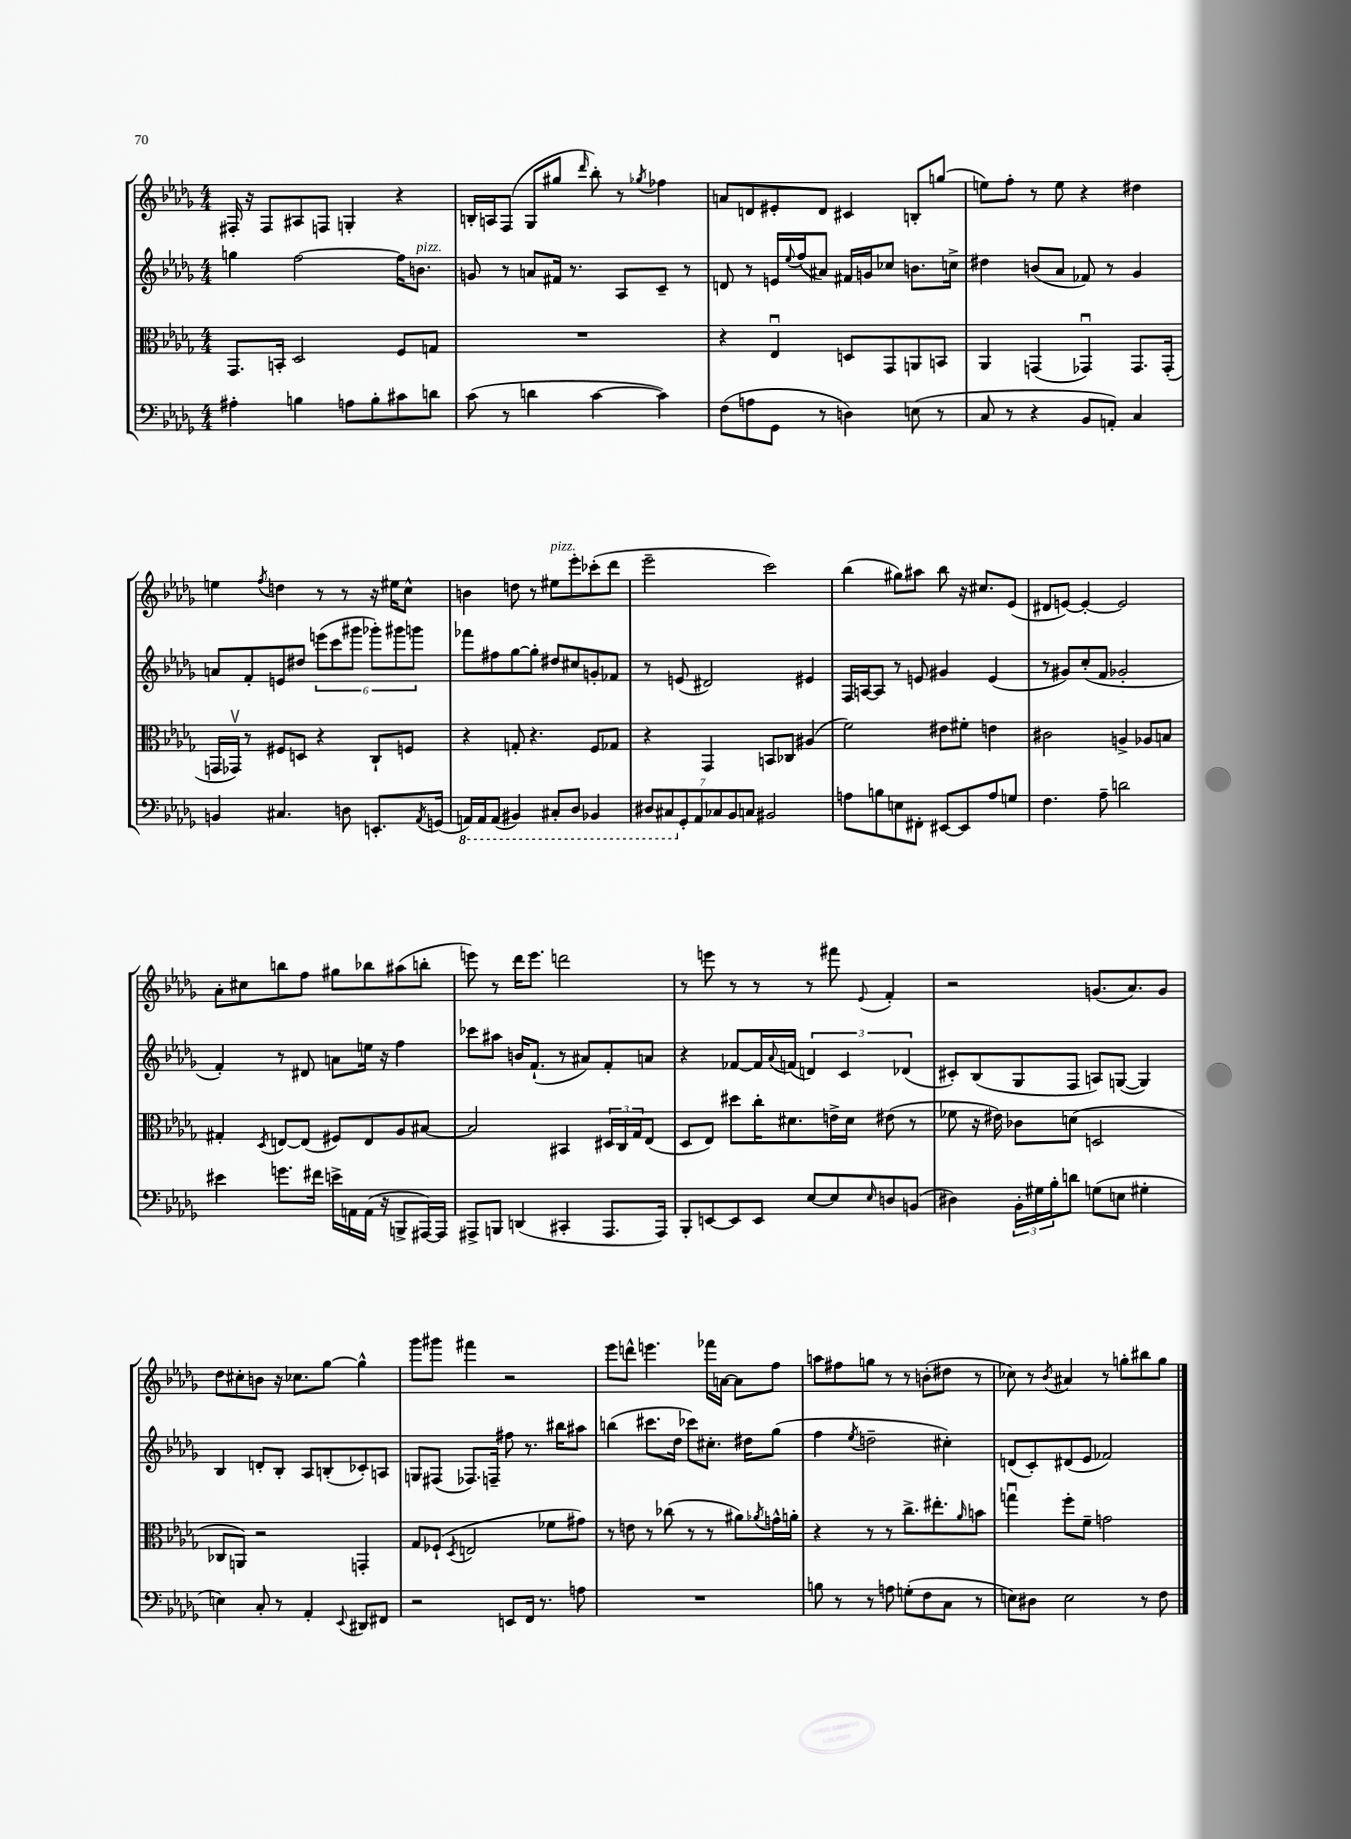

**kern	**kern	**kern	**kern
*part4	*part3	*part2	*part1
*staff4	*staff3	*staff2	*staff1
*clefF4	*clefC3	*clefG2	*clefG2
*k[b-e-a-d-g-]	*k[b-e-a-d-g-]	*k[b-e-a-d-g-]	*k[b-e-a-d-g-]
*M4/4	*M4/4	*M4/4	*M4/4
=75	=75	=75	=75
4A#X'\	8.GG-/L	4ggn\	16F#X'/
.	.	.	16r
.	.	.	8F#/L
.	16BBn'/Jk	.	.
4Bn\	2D-/	[2ff\	8A#X/
.	.	.	8Fn/J
8An\L	.	.	4Gn'/
8B'\	.	.	.
8c#X\	8F/L	16ff\KL]	4r
!	!	!LO:TX:a:i:t=pizz.	!
.	.	8.bn\J	.
8dn\J	8Gn/J	.	.
=76	=76	=76	=76
(8c\	1r	8gn/	16Bn'/LL
.	.	.	16An/J
8r	.	8r	(8F/J
4dn\	.	8an/L	8G-/L
.	.	16f#X/Jk	8gg#X/J
.	.	8.r	.
.	.	.	16qqddd-/
[4c\	.	.	8bb-'\)
.	.	8A-/L	8r
.	.	.	8qgg-X/
4c\])	.	8c~/J	4ff-X\
.	.	8r	.
=77	=77	=77	=77
(8F\L	4r	8dn/	8an/L
8An\	.	8r	8dn/
8GG-\J	4E-u/	16en/LL	8e#X'/
.	.	8qqee-/	.
.	.	(16ff/J	.
8r	.	8a#X/J)	8d/J
4Dn\)	8Dn/L	16f#X/LL	4c#X/
.	.	16gn/J	.
.	8GG-/	8cc-X/J	.
(8En\	8AAn/	8.bn\L	8Bn'/L
8r	8BBn/J	.	(8ggn/J
.	.	16ccn^\Jk	.
=78	=78	=78	=78
8C/	4AA-/	4dd#X\	8een\L)
8r	.	.	8ff'\J
4r	(4GGn/	(8bn/L	8r
.	.	8a-/J	8ee\
8BB-/L	4GG-Xu/)	8f-X/)	4r
8AAn'/J)	.	8r	.
4C/	8.GG-/L	4g-/	4dd#X\
.	(16GG-'/Jk	.	.
!!LO:LB:g=z
=79	=79	=79	=79
4BBn/	16GGn/LL	8an/L	4een\
.	16GG-Xv/JJ)	.	.
.	8r	8f'/	.
.	.	.	8qff/
4.C#X/	8F#X/L	8en/	4ddn\
.	8Dn/J	8dd#X/J	.
.	4r	(12eeen\L	8r
.	.	12ccc\	.
8Dn\	.	.	8r
.	.	12ggg#X\J	.
8.EEn'/L	8C`/L	12ggg-X'\L)	16r
.	.	.	16ee#X\KL
.	.	12ggg#X\	.
.	8Fn/J	.	8cc^^\J
.	.	12gggn\J	.
8qAA-/	.	.	.
(16GGn/Jk	.	.	.
=80	=80	=80	=80
*8ba	*	*	*
16AAAn/LL)	4r	8fff-X\L	4bn\
16AAA/J	.	.	.
(8AAA/J	.	8ff#X\	.
4BBB#X/)	8Gn'/	[8gg-\	8ddn\
.	4.r	8gg-'\J]	8r
!	!	!	!LO:TX:a:i:t=pizz.
8CC#X'/L	.	8dd#X/L	8ee#X\L
8DD-/J	.	8cc#X/	8eee-'\
4BBB-X/	8F/L	8gn'/	(8ccc-X'\
.	8G-X/J	8f-X/J	8ddd-\J
=81	=81	=81	=81
14DD#X/L	4r	8r	2eee-~\
14CC#X/	.	.	.
.	.	(8en/	.
*X8ba	*	*	*
14GG-'/	.	.	.
14AA-/	.	.	.
.	4GG-/	2d#X/)	.
14C-X/	.	.	.
14BB-/	.	.	.
14Cn/J	.	.	.
2BB#X/	8BBn/L	.	2ccc\)
.	8C-X/J	.	.
.	(4A#X/	4e#X/	.
=82	=82	=82	=82
8An\L	2f\)	16F/LL	(4bb-\
.	.	[16An/J	.
8Bn\	.	8A/J]	.
8En\	.	8r	8gg#X\L)
8FF#X'\J	.	8en/	8aa#X\J
[8EE#X/L	8e#X\L	4g#X/	8bb-\
8EE#/]	8f#X'\J	.	16r
.	.	.	8.cc#X/L
8A/	4en\	(4e/	.
8Gn/J	.	.	(8e-/J
=83	=83	=83	=83
4.F\	2c#X\	8r	8d#X/L
.	.	8g#X/L)	[8en/J)
.	.	(8cc'/	4e'/_
8A-~\	.	8f/J	.
2dn\	4An^/	2g-X'/	2e/]
.	8A-X/L	.	.
.	8Bn/J	.	.
!!LO:LB:g=z
=84	=84	=84	=84
4e#X\	4G#X'/	4f'/)	8a-'\L
.	.	.	8cc#X\
.	8qD-/	.	.
8.gn\L	[8En/L	8r	8bbn\
.	(8E/J]	8d#X/	8ff\J
16f#X\Jk	.	.	.
16en^\LL	8F#X/L)	8an\L	8gg#X\L
16AAn\	.	.	.
(16AA\JJ	8E/	16een\Jk	8bb-X\
16r	.	16r	.
8BBBn^/L	8A-/	4ff\	(8aa#X\
[16AAA#X/L)	[8B#X/J	.	8bbn'\J
16AAA#/JJ]	.	.	.
=85	=85	=85	=85
8AAA#X^/L	2B#/]	8ccc-X\L	8eeen\)
8BBBn/J	.	8aa#X\J	8r
(4DDn/	.	16bn/KL	16ddd-\KL
.	.	(8.f`/J	8.eee\J
4CC#X'/	4BB#X/	8r	2dddn\
.	.	8a#X/L)	.
8.AAA#/L	24D#X/LL	8f'/	.
.	24C/	.	.
.	24G-/J	.	.
.	(8E-/J	8an/J	.
16AAA#/Jk)	.	.	.
=86	=86	=86	=86
8BBB-'/L	8D-/L	4r	8r
[8EEn/	8E-/J)	.	8eeen\
8EE/]	8dd#X\L	[8f-X/L	8r
8EE/J	16cc'\K	16f-/L]	8r
.	.	8qqa-/	.
.	8.d#X\	(16fn/JJ	.
[8E-/L	.	6dn/)	8r
8E-/]	16en^\L	.	8fff#X\
.	.	6c/	.
.	16d#\JJ	.	.
16qqE-/	.	.	8qqe-/
8Dn/	(8e#X\	.	4f'/
.	.	(6d-X/	.
(8BBn/J	8r	.	.
=87	=87	=87	=87
4D#X\)	8f-X\	8c#X'/L)	2r
.	16r	(8B-/	.
.	16e#X\)	.	.
24BB-'\LL	8c-X\L	8G-/	.
24G#X\	.	.	.
24B-'\J	.	.	.
8dn\J	(8dn\J	8F/J	.
(8Gn\L	2Dn/	8An/L)	(8.gn/L
8En\J	.	([8Gn/J	.
.	.	.	8.a-/)
4G#X'\	.	4G/])	.
.	.	.	8g/J
!!LO:LB:g=z
=88	=88	=88	=88
4En\)	8C-X/L	4B-/	8dd-\L
.	8AAn/J)	.	8cc#X'\
8C'/	2r	8dn'/L	8bn\J
8r	.	8B-'/J	16r
.	.	.	8.cc-X\L
4AA-'/	.	8A-/L	.
.	.	(8Bn'/	[8gg-\J
8qqEE-/	.	.	.
8DD#X/L	4GGn'/	8c-X'/)	4gg-^^\]
8FF#X/J	.	8An/J	.
=89	=89	=89	=89
2r	8G-/L	8Gn/L	8ggg-\L
.	(8F-X`/J	(8F#X/J	8ggg#X\J
.	8qD-/	.	.
.	2En/	8.F-X/L)	4fff#X\
.	.	16Fn~/Jk	.
8EEn/L	.	8ff#X\	2r
16FF/Jk	.	8.r	.
8.r	.	.	.
.	8f-X\L	.	.
.	.	16bb#X\KL	.
8An\	8g#X\J)	8aa#X\J	.
=90	=90	=90	=90
1r	8r	(4bbn\	8eee-\L
.	8en\	.	8dddn^^\J
.	8r	8.ccc#X\L	4.eeen\
.	(8cc-X\	.	.
.	.	16dd-\Jk	.
.	8r	8ccc-X\L)	.
.	8r	8.cc#X'\J	16fff-X\LL
.	.	.	[16an\JJ
.	8a#X\L)	.	8a\L]
.	.	16dd#X\KL	.
.	8qa-X/	.	.
.	16gn^^\L	(8gg-\J	8ff\J
.	16an'\JJ	.	.
=91	=91	=91	=91
8Bn\	4r	4ff\	8aan\L
8r	.	.	8ff#X\
.	.	8qee-/	.
8r	8r	2ddn~\	8ggn\J
8An\	8r	.	8r
(8Gn'\L	8.cc^\L	.	8r
8F\	.	.	(8bn'\L
.	8.ee#X'\	.	.
8C\J	.	4cc#X'\)	8dd#X\J
.	16qqa-/	.	.
8r	8bn\J	.	8r
=92	=92	=92	=92
8En\L)	4ggnu\	(8dn/L	8cc-X\)
8D#X\J	.	8c'/)	8r
.	.	.	8qb-/
2E\	8ff'\L	(8d#X/	4a#X/
.	8f~\J	8e-/J	.
.	2gn\	2f-X/)	8r
.	.	.	8ggn'\L
8r	.	.	8bb#X\
8F\	.	.	8gg\J
==	==	==	==
*-	*-	*-	*-
